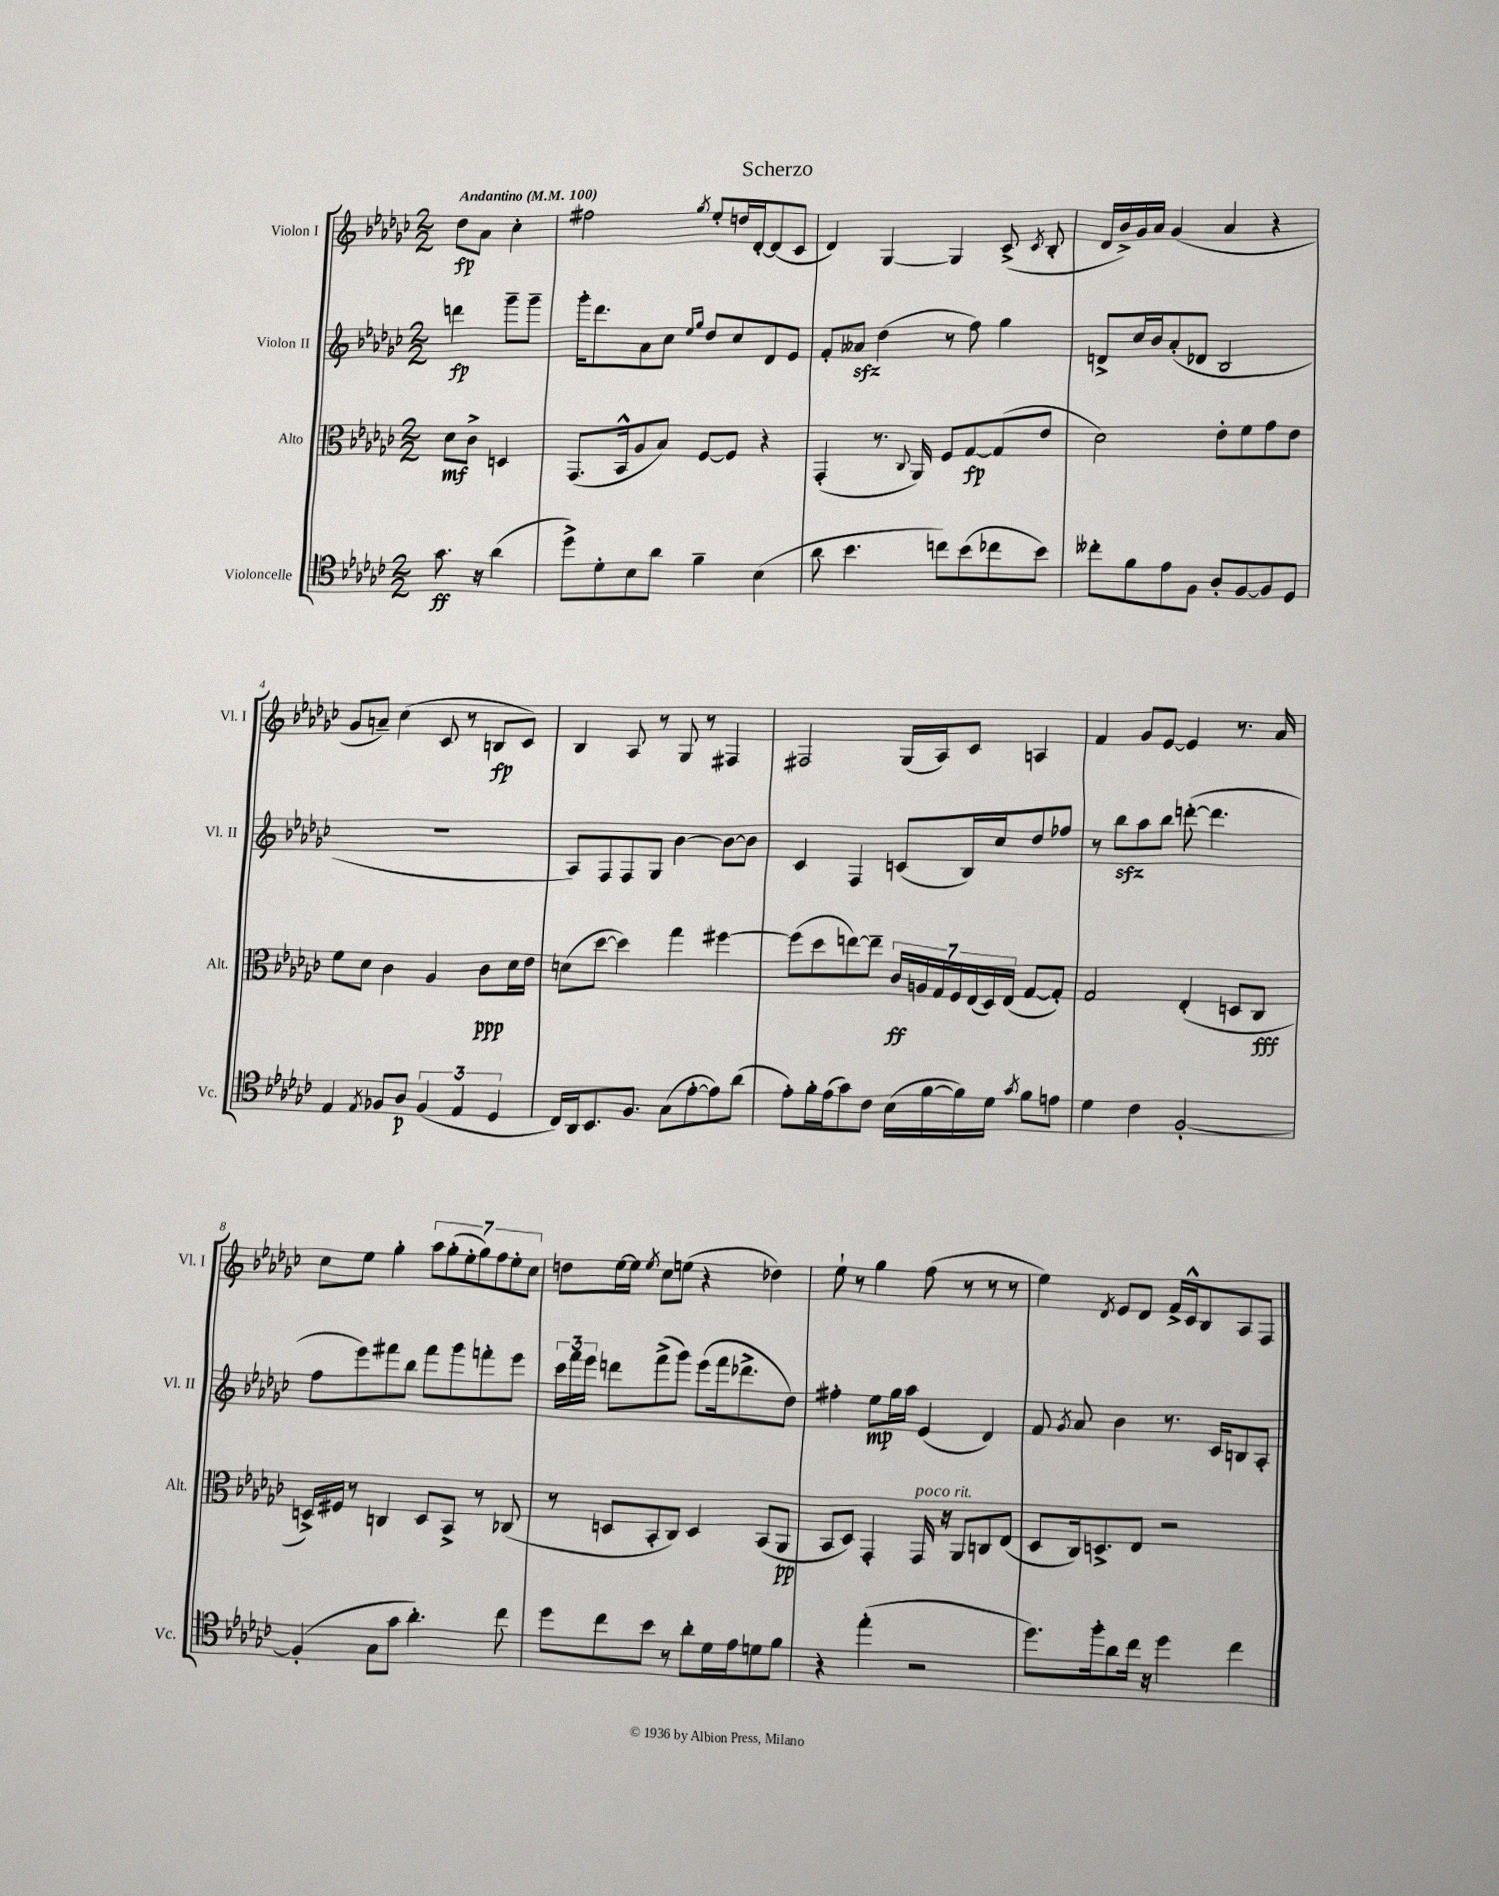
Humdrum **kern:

**kern	**dynam	**kern	**dynam	**kern	**dynam	**kern	**dynam
*part4	*part4	*part3	*part3	*part2	*part2	*part1	*part1
*staff4	*staff4	*staff3	*staff3	*staff2	*staff2	*staff1	*staff1
*I"Violoncelle	*	*I"Alto	*	*I"Violon II	*	*I"Violon I	*
*I'Vc.	*	*I'Alt.	*	*I'Vl. II	*	*I'Vl. I	*
*clefC4	*	*clefC3	*	*clefG2	*	*clefG2	*
*k[b-e-a-d-g-c-]	*	*k[b-e-a-d-g-c-]	*	*k[b-e-a-d-g-c-]	*	*k[b-e-a-d-g-c-]	*
*M2/2	*	*M2/2	*	*M2/2	*	*M2/2	*
*MM100	*	*MM100	*	*MM100	*	*MM100	*
=	=	=	=	=	=	=	=
!	!	!	!	!	!	!LO:TX:a:B:t=Andantino	!
8.g-\	ff	8d-\L	mf	4dddn\	fp	8dd-\L	fp
.	.	8c-^\J	.	.	.	8a-\J	.
16r	.	.	.	.	.	.	.
(4a-\	.	4Dn/	.	8ggg-~\L	.	4cc-'\	.
.	.	.	.	8ggg-~\J	.	.	.
=1	=1	=1	=1	=1	=1	=1	=1
8dd-^\L)	.	(8.GG-/L	.	16ggg-'\KL	.	2ff#X\	.
.	.	.	.	8.ddd-\	.	.	.
8d-'\	.	.	.	.	.	.	.
.	.	16BB-^^/k	.	.	.	.	.
8B-\	.	8A-/	.	8a-\	.	.	.
8a-\J	.	8B-/J)	.	8cc-\J	.	.	.
.	.	.	.	16qqee-/LL	.	.	.
.	.	.	.	16qqgg-/JJ	.	8qgg-/	.
4f~\	.	[8F/L	.	8dd-/L	.	8ee-'/L	.
.	.	8F/J]	.	8cc-/	.	16ddn/L	.
.	.	.	.	.	.	[16d-'/J	.
(4B-\	.	4r	.	8d-/	.	(8d-/]	.
.	.	.	.	8e-/J	.	8c-/J	.
=2	=2	=2	=2	=2	=2	=2	=2
8a-\	.	(4GG-'/	.	8f'/L	.	4d-/)	.
4.b-\	.	.	.	8a--Xzz/J	.	.	.
.	.	8.r	.	(4dd-\	.	[4G-/	.
.	.	8qqC-/	.	.	.	.	.
.	.	16AA-/)	.	.	.	.	.
8ccn\L)	.	8F/L	.	8r	.	4G-/]	.
(8b-\	.	[8G-/	fp	8ff\)	.	.	.
8cc-X\	.	(8G-/]	.	4gg-\	.	(8c-^/	.
.	.	.	.	.	.	8qc-/	.
8b-\J)	.	8e-/J	.	.	.	8B-'/	.
=3	=3	=3	=3	=3	=3	=3	=3
8cc--X'\L	.	2d-\)	.	8dn^/L	.	16d-/LL	.
.	.	.	.	.	.	16b-^/)	.
8f\	.	.	.	16cc-/L	.	16g-/	.
.	.	.	.	16b-/J	.	16a-/JJ	.
8e-\	.	.	.	(8a-'/	.	(4g-/	.
8F\J	.	.	.	8d-X/J	.	.	.
8A-'/L	.	8e-'\L	.	2B-/	.	4a-/	.
[8F/	.	8f\	.	.	.	.	.
8F/]	.	8g-\	.	.	.	4r	.
8D-/J	.	8e-\J	.	.	.	.	.
!!LO:LB:g=z
=4	=4	=4	=4	=4	=4	=4	=4
4E-/	.	8f\L	.	1r	.	8g-/L	.
.	.	8d-\J	.	.	.	8an~/J)	.
8qE-/	.	.	.	.	.	.	.
8F-X/L	.	4c-\	.	.	.	(4cc-\	.
8A-/J	p	.	.	.	.	.	.
(6F-/	.	4A-/	.	.	.	8c-/	.
.	.	.	.	.	.	8r	.
6E-/	.	.	.	.	.	.	.
.	.	8c-\L	ppp	.	.	8Bn/L	fp
6D-/	.	.	.	.	.	.	.
.	.	16d-\L	.	.	.	8c-/J)	.
.	.	16e-\JJ	.	.	.	.	.
=5	=5	=5	=5	=5	=5	=5	=5
16C-/LL)	.	(8dn\L	.	8A-/L)	.	4B-/	.
16AA-/J	.	.	.	.	.	.	.
8.BB-/	.	[8dd-\J	.	8F/	.	.	.
.	.	4dd-\])	.	8F/	.	8A-/	.
8.F/J	.	.	.	.	.	.	.
.	.	.	.	8G-/J	.	8r	.
(8G-\L	.	4gg-\	.	[4b-\	.	8G-/	.
[8e-'\	.	.	.	.	.	8r	.
8e-\])	.	[4ff#X\	.	8b-\L_	.	4F#X/	.
(8a-\J	.	.	.	8b-\J]	.	.	.
=6	=6	=6	=6	=6	=6	=6	=6
8e-'\L)	.	(8ff#\L]	.	4c-/	.	2F#X/	.
16f'\L	.	8dd-\	.	.	.	.	.
(16e-\J	.	.	.	.	.	.	.
8g-\)	.	[8een\)	.	4F/	.	.	.
8c-\J	.	8ee~\J]	.	.	.	.	.
(16B-\LL	.	28c-/LL	ff	(8cn/L	.	(16G-/LL	.
.	.	28An/	.	.	.	.	.
[16f\	.	.	.	.	.	16A-/J)	.
.	.	28G-/	.	.	.	.	.
.	.	28F/	.	.	.	.	.
16f\])	.	.	.	16B-/L)	.	8c-/J	.
.	.	(28E-/	.	.	.	.	.
.	.	28D-/)	.	.	.	.	.
16d-\JJ	.	.	.	16cc-/J	.	.	.
.	.	(28E-/JJ	.	.	.	.	.
8qg-/	.	.	.	.	.	.	.
8f\L	.	[8G-/L	.	8dd-/	.	4An/	.
8en\J	.	8G-'/J])	.	8ff-X/J	.	.	.
=7	=7	=7	=7	=7	=7	=7	=7
4d-\	.	2G-/	.	8r	.	4f/	.
.	.	.	.	8bb-zz\L	.	.	.
4c-\	.	.	.	8aa-\	.	8g-/L	.
.	.	.	.	8bb-\J	.	[8e-/J	.
[2F'/	.	(4E-'/	.	([8dddn'\	.	4e-/]	.
.	.	.	.	4.ddd\]	.	.	.
.	.	8Dn/L	.	.	.	8.r	.
.	.	8C-/J	fff	.	.	.	.
.	.	.	.	.	.	16a-/	.
!!LO:LB:g=z
=8	=8	=8	=8	=8	=8	=8	=8
(4F'/]	.	16Dn^/LL)	.	8ff\L	.	8cc-\L	.
.	.	16F#X/JJ	.	.	.	.	.
.	.	8r	.	8eee-\)	.	8ee-\J	.
8G-\L	.	4Cn/	.	8fff#X\	.	4gg-'\	.
8g-\J	.	.	.	8bb-\J	.	.	.
4.a-'\)	.	8D/L	.	8fff#\L	.	14aa-\L	.
.	.	.	.	.	.	(14gg-'\	.
.	.	8BB-^/J	.	8ggg-\	.	.	.
.	.	.	.	.	.	14ee-'\	.
.	.	.	.	.	.	14gg-\)	.
.	.	8r	.	8fffn'\	.	.	.
.	.	.	.	.	.	14ff\	.
.	.	.	.	.	.	14ee-'\	.
8cc-\	.	(8C-X/	.	8eee-\J	.	.	.
.	.	.	.	.	.	14cc-\J	.
=9	=9	=9	=9	=9	=9	=9	=9
8dd-\L	.	8r	.	24ccc-\LL	.	8ddn\L	.
.	.	.	.	24fff\	.	.	.
.	.	.	.	24eee-\JJ	.	.	.
8cc-\	.	8Dn/L	.	8dddn\L	.	[16ee-\L	.
.	.	.	.	.	.	16ee-\JJ]	.
.	.	.	.	.	.	8qee-/	.
8b-\J	.	8BB-'/	.	(8fff^\	.	8cc-\L	.
8r	.	8C-/J)	.	8ggg-\J)	.	(8een\J	.
8a-'\L	.	4D/	.	(8eee-\L	.	4r	.
16d-\L	.	.	.	16fff\k	.	.	.
16e-\J	.	.	.	8.ddd-X^\	.	.	.
8dn\	.	(8BB-/L	.	.	.	4dd-X\)	.
8f\J	.	8AA-/J	pp	8dd-\J)	.	.	.
=10	=10	=10	=10	=10	=10	=10	=10
4r	.	8BB-/L	.	4ff#X'\	.	8ee-`\	.
.	.	8D-/J)	.	.	.	8r	.
(4ee-'\	.	4GG-'/	.	8ee-\L	mp	4gg-\	.
.	.	.	.	16gg-\L	.	.	.
.	.	.	.	16aa-\JJ	.	.	.
!	!	!LO:TX:a:i:t=poco rit.	!	!	!	!	!
2r	.	16GG-/	.	(4e-/	.	(8ff\	.
.	.	16r	.	.	.	.	.
.	.	8AA-/L	.	.	.	8r	.
.	.	8Cn/	.	4d-/)	.	8r	.
.	.	(8E-/J	.	.	.	8r	.
=11	=11	=11	=11	=11	=11	=11	=11
8.dd-\L)	.	8D-/L	.	8f/	.	4ee-\)	.
.	.	.	.	8qg-/	.	.	.
.	.	16C-/k)	.	8a-/	.	.	.
16ff'\k	.	8.Dn^/	.	.	.	.	.
.	.	.	.	.	.	8qd-/	.
8a-\	.	.	.	4b-\	.	8e-/L	.
16cc-\Jk	.	8E-/J	.	.	.	8d-/J	.
16r	.	.	.	.	.	.	.
4dd-\	.	2r	.	8.r	.	16f^/LL	.
.	.	.	.	.	.	16c-^^/J	.
.	.	.	.	.	.	8B-/	.
.	.	.	.	16c-/KL	.	.	.
4cc-\	.	.	.	8Bn/	.	8A-/	.
.	.	.	.	8A-'/J	.	8F/J	.
==	==	==	==	==	==	==	==
*-	*-	*-	*-	*-	*-	*-	*-
